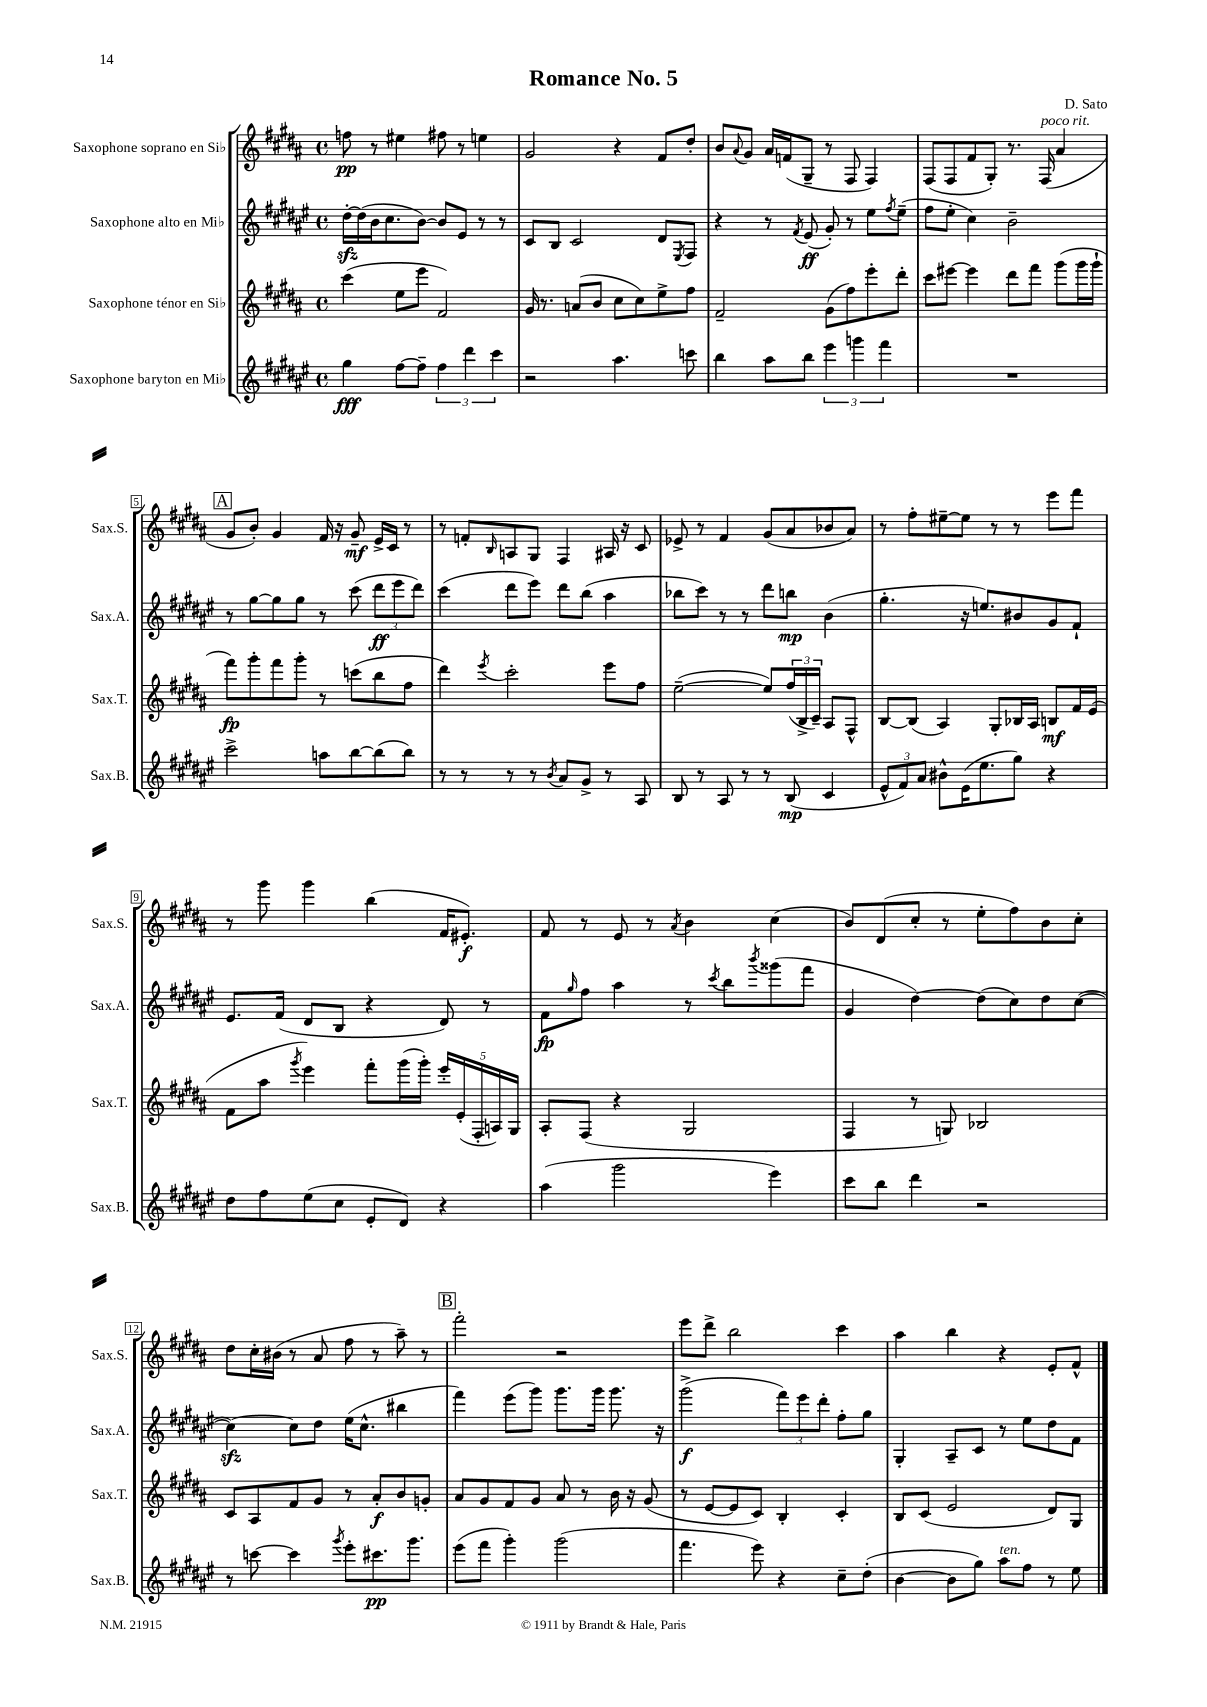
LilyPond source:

\header { title = "Romance No. 5" composer = "D. Sato" }
<<
\new StaffGroup <<
\new Staff = "s0" \with { instrumentName = "Saxophone soprano en Sib" shortInstrumentName = "Sax.S." } {
    \clef treble \key b \major \defaultTimeSignature \time 4/4
    f''8\pp r8 eis''4 fis''8 r8 e''4 |
    gis'2 r4 fis'8 dis''8-. |
    b'8 \appoggiatura { ais'8 } gis'8 ais'16 f'16( gis8-- r8 fis8 fis4) |
    fis8( fis8 fis'8 gis8-.) r8. fis16^\markup { \italic "poco rit." }( ais'4 |
    \mark \markup { \box "A" } gis'8 b'8-.) gis'4 fis'16 r16 gis'8--\mf e'16-> cis'16 r8 |
    r8 f'8-. \grace { b16 } a8 gis8 fis4 ais16 r16 cis'8 |
    ees'8-> r8 fis'4 gis'8( ais'8 bes'8 ais'8) |
    r8 fis''8-. eis''8~-- eis''8 r8 r8 e'''8 fis'''8 |
    r8 gis'''8 gis'''4 b''4( fis'16 eis'8.-.\f) |
    fis'8 r8 e'8 r8 \acciaccatura { ais'8 } b'4 cis''4( |
    b'8) dis'8( cis''8-. r8 e''8-. fis''8) b'8 cis''8-. |
    dis''8 cis''16-. bis'16( r8 ais'8 fis''8 r8 ais''8--) r8 |
    \mark \markup { \box "B" } fis'''2-. r2 |
    e'''8 dis'''8-> b''2 cis'''4 |
    ais''4 b''4 r4 e'8-. fis'8-^ \bar "|." |
}
\new Staff = "s1" \with { instrumentName = "Saxophone alto en Mib" shortInstrumentName = "Sax.A." } {
    \clef treble \key fis \major \defaultTimeSignature \time 4/4
    dis''16~-.\sfz dis''16( b'16 cis''8. b'8~) b'8 eis'8 r8 r8 |
    cis'8 b8 cis'2 dis'8 \acciaccatura { eis8 } fis8 |
    r4 r8 \acciaccatura { fis'8 } eis'8\ff( gis'8-.) r8 eis''8 \acciaccatura { fis''8 } eis''8--( |
    fis''8 eis''8-. cis''4) b'2-- |
    \mark \markup { \box "A" } r8 gis''8~ gis''8 gis''8 r8 cis'''8( \tuplet 3/2 { dis'''8\ff eis'''8 dis'''8) } |
    cis'''4( dis'''8 eis'''8) dis'''8 b''8( ais''4 |
    bes''8 cis'''8) r8 r8 dis'''8 b''8\mp b'4( |
    gis''4.-. r16 e''8.) bis'8 gis'8 fis'8-! |
    eis'8. fis'16( dis'8 b8 r4 dis'8) r8 |
    fis'8\fp \grace { gis''16 } fis''8 ais''4 r8 \acciaccatura { cis'''8 } b''8 \acciaccatura { b'''8 } gisis'''8( fis'''8 |
    gis'4 dis''4~) dis''8( cis''8) dis''8 cis''8~( |
    cis''4~\sfz) cis''8 dis''8 eis''16( cis''8.-^ bis''4 |
    \mark \markup { \box "B" } fis'''4) eis'''8( gis'''8) gis'''8. gis'''16 gis'''8. r16 |
    gis'''2->\f( \tuplet 3/2 { fis'''8) eis'''8 dis'''8-. } fis''8-. gis''8 |
    gis4-. ais8-- cis'8 r8 eis''8 dis''8 fis'8 \bar "|." |
}
\new Staff = "s2" \with { instrumentName = "Saxophone ténor en Sib" shortInstrumentName = "Sax.T." } {
    \clef treble \key b \major \defaultTimeSignature \time 4/4
    cis'''4( e''8 e'''8 fis'2) |
    gis'16 r8. a'8( b'8 cis''8 cis''8) e''8-> fis''8 |
    fis'2-- gis'8( fis''8) e'''8-. dis'''8-. |
    cis'''8 eis'''8~ eis'''4 dis'''8 fis'''8 gis'''8( gis'''16 gis'''16-! |
    \mark \markup { \box "A" } fis'''8\fp) gis'''8-. fis'''8 gis'''8-. r8 c'''8( b''8 fis''8 |
    dis'''4) \acciaccatura { e'''8 } cis'''2-. e'''8 fis''8 |
    e''2~--( e''8) \tuplet 3/2 { fis''16( b16-> cis'16--) } ais8 fis8-^ |
    b8~ b8( ais4) gis8-. bes16 ais16 b8\mf fis'16 e'16( |
    fis'8 ais''8 \acciaccatura { gis'''8 } e'''4) fis'''8-. gis'''16( gis'''16-.) \tuplet 5/4 { e'''16-. e'16-.( fis16-. a16) gis16 } |
    ais8-. fis8( r4 gis2 |
    fis4 r8 g8) bes2 |
    cis'8 ais8 fis'8 gis'8 r8 ais'8-.\f b'8 g'8-. |
    \mark \markup { \box "B" } ais'8 gis'8 fis'8 gis'8 ais'8 r8 b'16 r16 gis'8( |
    r8 e'8~ e'8 cis'8) b4-. cis'4-. |
    b8 cis'8( e'2 dis'8) gis8 \bar "|." |
}
\new Staff = "s3" \with { instrumentName = "Saxophone baryton en Mib" shortInstrumentName = "Sax.B." } {
    \clef treble \key fis \major \defaultTimeSignature \time 4/4
    gis''4\fff fis''8~ fis''8-- \tuplet 3/2 { fis''4 dis'''4 cis'''4 } |
    r2 ais''4. c'''8 |
    b''4 ais''8 b''8 \tuplet 3/2 { eis'''4 g'''4 fis'''4 } |
    R1 |
    \mark \markup { \box "A" } cis'''2-> a''8 b''8~ b''8( b''8) |
    r8 r8 r8 r8 \acciaccatura { b'8 } ais'8 gis'8-> r8 ais8 |
    b8 r8 ais8 r8 r8 b8\mp( cis'4 |
    \tuplet 3/2 { eis'8-^ fis'8) ais'8 } bis'8-^ eis'16( eis''8. gis''8) r4 |
    dis''8 fis''8 eis''8( cis''8 eis'8-. dis'8) r4 |
    ais''4( gis'''2 eis'''4) |
    cis'''8 b''8 dis'''4 r2 |
    r8 c'''8~ c'''4 \acciaccatura { gis'''8 } eis'''8-. cis'''8.\pp gis'''8. |
    \mark \markup { \box "B" } eis'''8( fis'''8 gis'''4-.) gis'''2( |
    fis'''4. eis'''8) r4 cis''8-- dis''8-.( |
    b'4~ b'8 gis''8) ais''8^\markup { \italic "ten." } fis''8 r8 eis''8 \bar "|." |
}
>>
>>
\layout { \context { \Score \override BarNumber.stencil = #(make-stencil-boxer 0.1 0.3 ly:text-interface::print) } }
